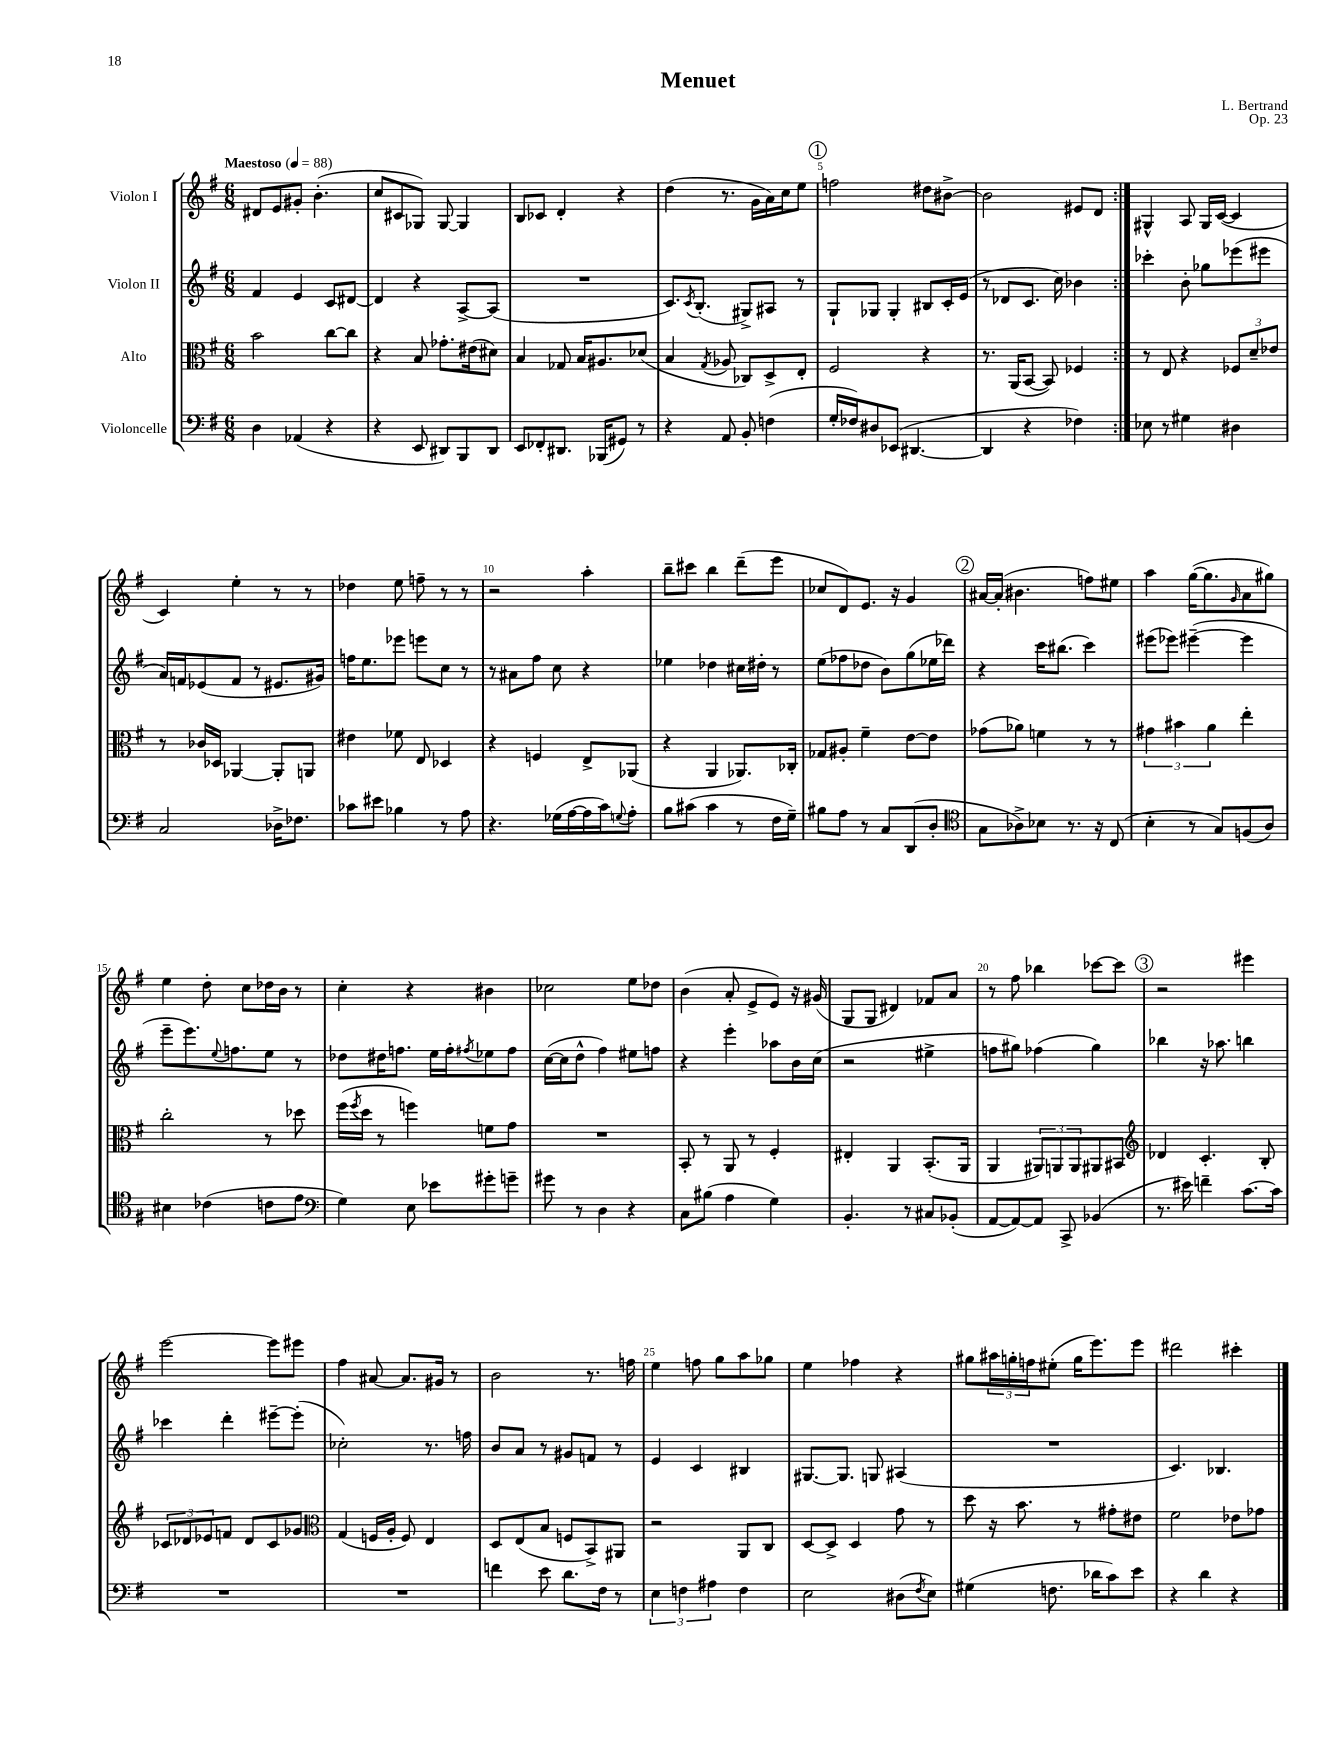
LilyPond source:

\header { title = "Menuet" composer = "L. Bertrand" opus = "Op. 23" }
<<
\new StaffGroup <<
\new Staff = "s0" \with { instrumentName = "Violon I" } {
    \clef treble \key g \major \numericTimeSignature \time 6/8 \tempo "Maestoso" 4 = 88
    \repeat volta 2 { dis'8 e'8 gis'8-. b'4.-.( |
    c''8 cis'8 ges8) ges8~ ges4 |
    b8 ces'8 d'4-. r4 |
    d''4( r8. g'16 a'16) c''16 e''8 |
    \mark \markup { \circle "1" } f''2 dis''8 bis'8~-> |
    bis'2 eis'8 d'8 | }
    gis4-^ a8 gis16 c'16~( c'4 |
    c'4) e''4-. r8 r8 |
    des''4 e''8 f''8-- r8 r8 |
    r2 a''4-. |
    b''8-- cis'''8 b''4 d'''8--( e'''8 |
    ces''8 d'8) e'8. r16 g'4 |
    \mark \markup { \circle "2" } ais'16~ ais'16-.( bis'4. f''8) eis''8 |
    a''4 g''16~( g''8. \grace { g'16 } a'8 gis''8) |
    e''4 d''8-. c''8 des''16 b'16 r8 |
    c''4-. r4 bis'4 |
    ces''2 e''8 des''8 |
    b'4( a'8-. e'8-> e'8) r16 gis'16( |
    g8 g8 dis'4) fes'8 a'8 |
    r8 fis''8 bes''4 ces'''8~ ces'''8 |
    \mark \markup { \circle "3" } r2 eis'''4 |
    e'''2~ e'''8 eis'''8 |
    fis''4 ais'8~ ais'8. gis'16 r8 |
    b'2 r8. f''16 |
    e''4 f''8 g''8 a''8 ges''8 |
    e''4 fes''4 r4 |
    gis''8 \tuplet 3/2 { ais''16 g''16-. f''16 } eis''8-.( g''16 e'''8.) e'''8 |
    dis'''2 cis'''4-. \bar "|." |
}
\new Staff = "s1" \with { instrumentName = "Violon II" } {
    \clef treble \key g \major \numericTimeSignature \time 6/8
    \repeat volta 2 { fis'4 e'4 c'8 dis'8~ |
    dis'4 r4 a8~-> a8( |
    R2. |
    c'8.) \acciaccatura { c'8 } b8.-.( gis8->) ais8 r8 |
    \mark \markup { \circle "1" } g8-! ges8 ges4-. bis8 c'16-. e'16( |
    r8 des'8 c'8. c''16) bes'4 | }
    ces'''4-. b'8-. ges''8 ees'''8( eis'''8 |
    a'16) f'16 ees'8( f'8 r8 eis'8. gis'16) |
    f''16 e''8. ees'''8 e'''8 c''8 r8 |
    r8 ais'8 fis''8 c''8 r4 |
    ees''4 des''4 cis''16 dis''16-. r8 |
    e''8( fes''8 des''8 b'8) g''8( ees''16 des'''16) |
    \mark \markup { \circle "2" } r4 c'''16 bis''8.( c'''4) |
    eis'''8( ees'''8) eis'''4~--( eis'''4 |
    e'''8-- e'''8.) \appoggiatura { e''8 } f''8. e''8 r8 |
    des''8 dis''16 f''8. e''16 f''16-. \acciaccatura { fis''8 } ees''8 fis''8 |
    c''16~( c''16 d''8-^ fis''4) eis''8 f''8 |
    r4 e'''4-. aes''8 b'16 c''16( |
    r2 eis''4-> |
    f''8 gis''8) fes''4( gis''4) |
    \mark \markup { \circle "3" } bes''4 r16 aes''8. b''4 |
    ces'''4 d'''4-. eis'''8~-- eis'''8-.( |
    ces''2-.) r8. f''16 |
    b'8 a'8 r8 gis'8 f'8 r8 |
    e'4 c'4 bis4 |
    gis8.~ gis8. g8 ais4( |
    R2. |
    c'4.) bes4. \bar "|." |
}
\new Staff = "s2" \with { instrumentName = "Alto" } {
    \clef alto \key g \major \numericTimeSignature \time 6/8
    \repeat volta 2 { b'2 c''8~ c''8 |
    r4 b8 ges'8.-. eis'16( dis'8) |
    b4 ges8 b16 ais8. des'8( |
    b4 \acciaccatura { g8 } aes8 ces8) d8-> e8-. |
    \mark \markup { \circle "1" } fis2 r4 |
    r8. a,16( b,8~ b,8) fes4 | }
    r8 e8 r4 \tuplet 3/2 { fes8 d'8-- ees'8 } |
    r8 ces'16 des16 aes,4~ aes,8-. a,8 |
    eis'4 fes'8 e8 des4 |
    r4 f4 e8-> aes,8( |
    r4 a,4 aes,8.) ces16-. |
    ges8 ais8-. fis'4-- e'8~ e'8 |
    \mark \markup { \circle "2" } ges'8( aes'8) f'4 r8 r8 |
    \tuplet 3/2 { gis'4 bis'4 a'4 } e''4-. |
    c''2-. r8 des''8 |
    fis''16( \acciaccatura { fis''8 } d''16 r8 f''4) f'8 g'8 |
    R2. |
    b,8-. r8 a,8 r8 fis4-. |
    eis4-. a,4 b,8.-.( a,16 |
    a,4 \tuplet 3/2 { ais,8) a,8 a,8 } ais,8 bis,8 |
    \mark \markup { \circle "3" } \clef treble des'4 c'4.-. b8-. |
    \tuplet 3/2 { ces'8 des'8 ees'8 } f'8 des'8 ces'8 ges'8 |
    \clef alto g4( f16 a16-. f8) e4 |
    d8 e8( b8 f8 b,8->) ais,8 |
    r2 a,8 c8 |
    d8~ d8-> d4 g'8 r8 |
    d''8 r16 b'8. r8 gis'8-. eis'8 |
    fis'2 ees'8 ges'8 \bar "|." |
}
\new Staff = "s3" \with { instrumentName = "Violoncelle" } {
    \clef bass \key g \major \numericTimeSignature \time 6/8
    \repeat volta 2 { d4 aes,4( r4 |
    r4 e,8 dis,8) b,,8 dis,8 |
    e,8 fes,8-. dis,8. bes,,16( gis,8) r8 |
    r4 a,8 b,8-. f4( |
    \mark \markup { \circle "1" } g16-. fes16) dis8 ees,8( dis,4.~ |
    dis,4 r4 fes4) | }
    ees8 r8 gis4 dis4 |
    c2 des16-> fes8. |
    ces'8 eis'8 bes4 r8 a8 |
    r4. ges16( a16~ a16 c'16) \appoggiatura { g8 } a8-. |
    b8 cis'8( cis'4 r8 fis16 g16--) |
    bis8 a8 r8 c8 d,8( d8-. |
    \mark \markup { \circle "2" } \clef tenor g8 aes8->) bes8 r8. r16 c8( |
    b4-. r8 g8) f8( a8) |
    bis4 ces'4( c'8 e'8 |
    \clef bass g4) e8 ees'8 gis'8-. g'8-- |
    gis'8 r8 d4 r4 |
    c8 bis8( a4 g4) |
    b,4.-. r8 cis8 bes,8-.( |
    a,8~ a,8~) a,8 c,8-> bes,4( |
    \mark \markup { \circle "3" } r8. eis'16) f'4-- c'8.~ c'16 |
    R2. |
    R2. |
    f'4 e'8 d'8. fis16 r8 |
    \tuplet 3/2 { e4 f4 ais4 } f4 |
    e2 dis8( \acciaccatura { fis8 } e8) |
    gis4( f8. des'16 c'8) e'8 |
    r4 d'4 r4 \bar "|." |
}
>>
>>
\layout { \context { \Score \override BarNumber.break-visibility = ##(#f #t #t) barNumberVisibility = #(every-nth-bar-number-visible 5) } }
